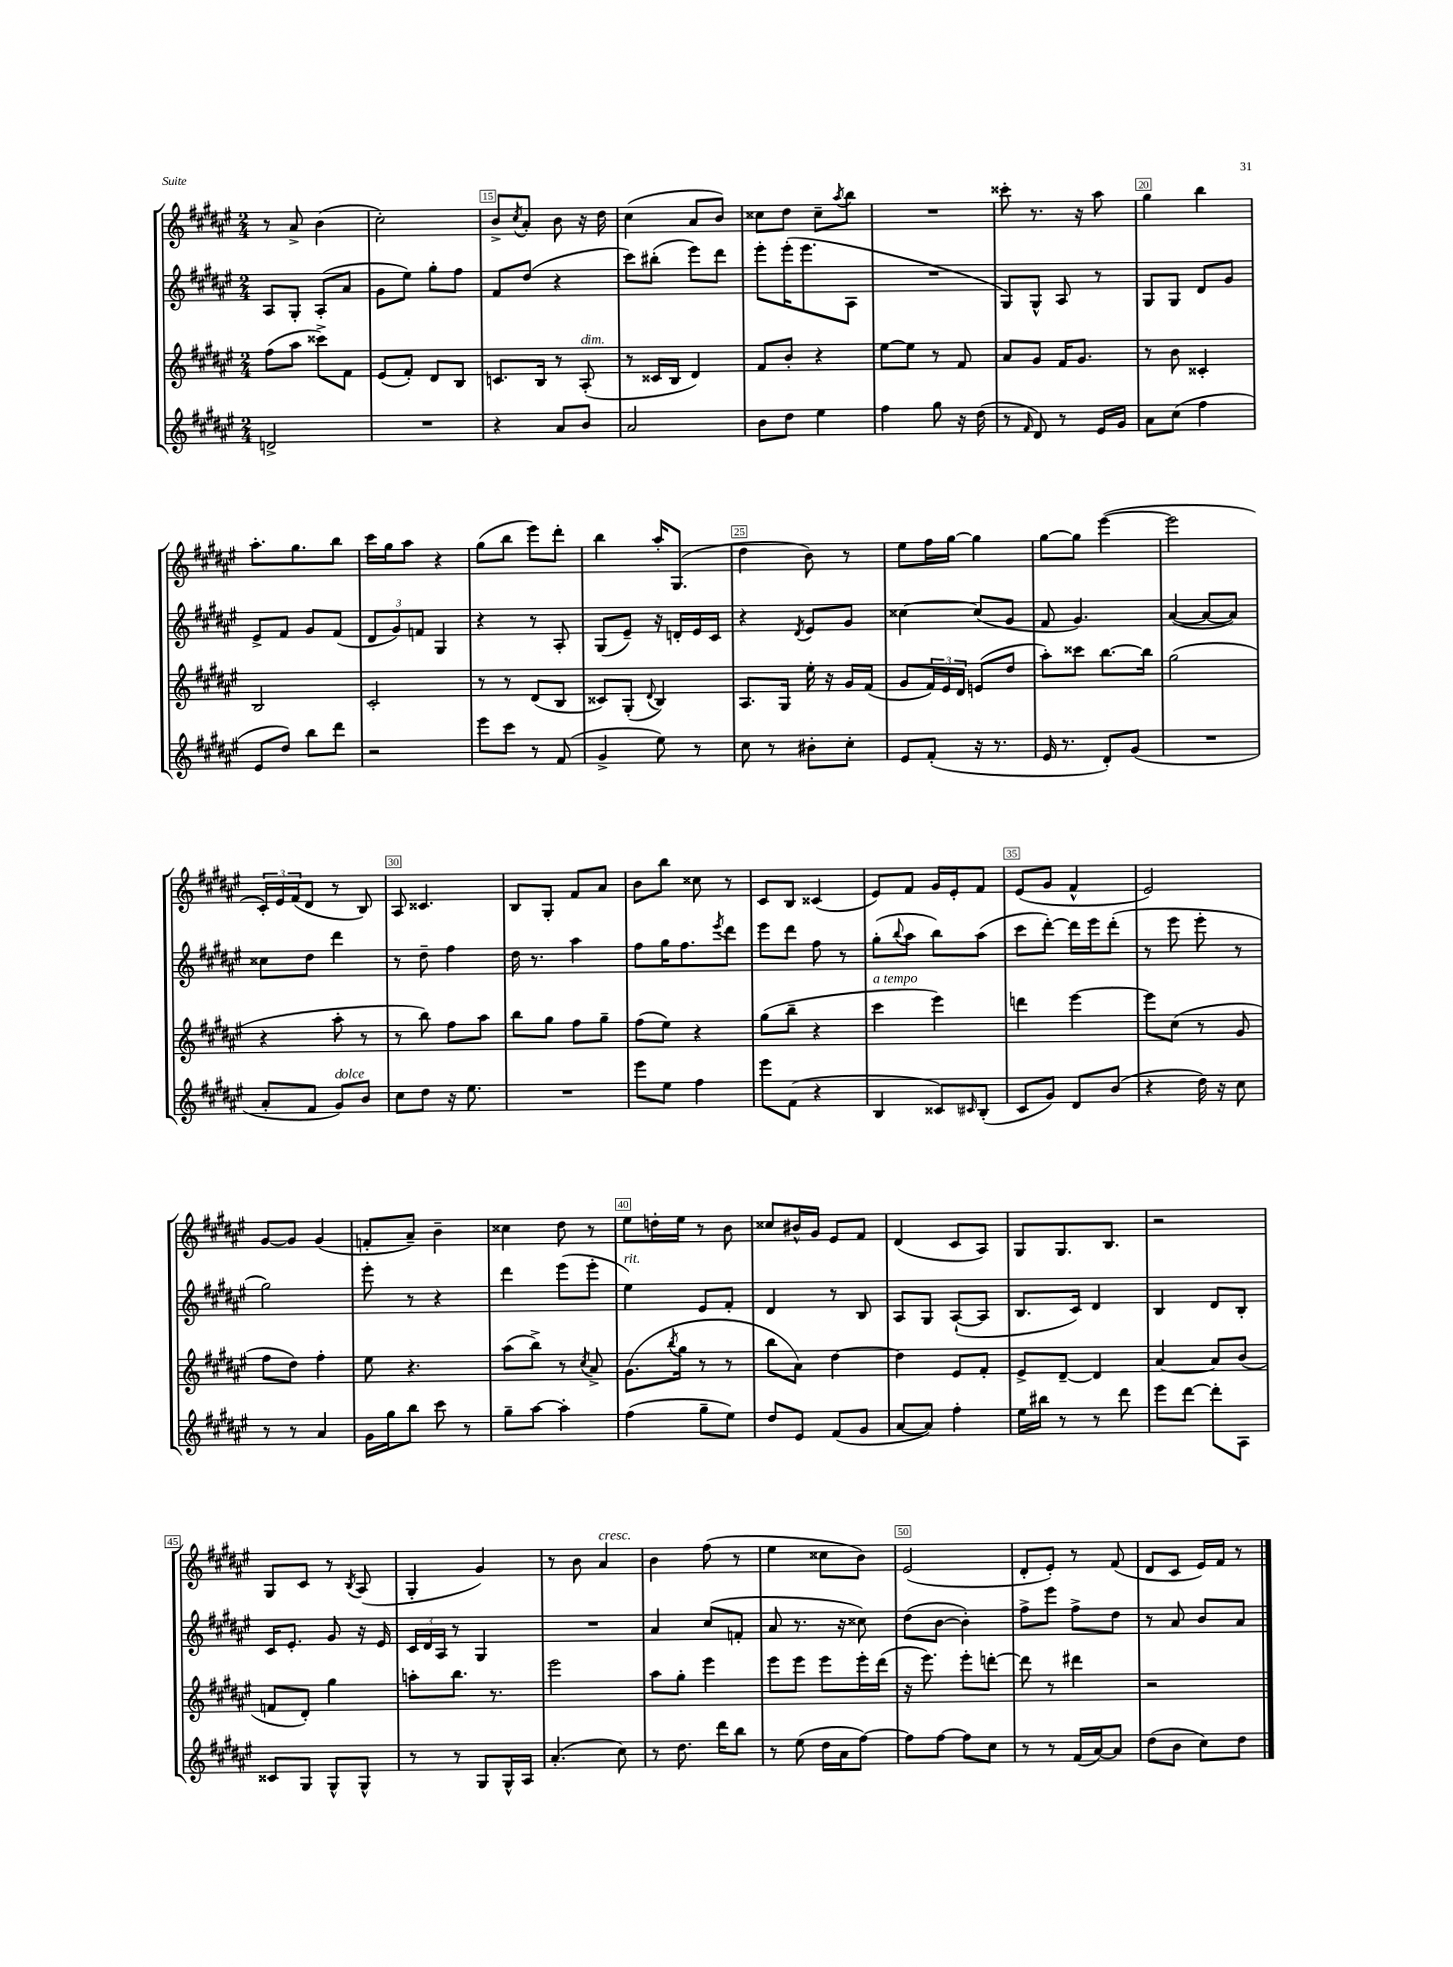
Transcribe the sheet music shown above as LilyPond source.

<<
\new StaffGroup <<
\new Staff = "s0" {
    \clef treble \key fis \major \numericTimeSignature \time 2/4
    r8 ais'8-> b'4( |
    cis''2-.) |
    b'8-> \acciaccatura { cis''8 } ais'8-. b'8 r16 dis''16 |
    cis''4( ais'8 b'8) |
    cisis''8 dis''8 cisis''8-- \acciaccatura { ais''8 } b''8 |
    R2 |
    cisis'''8-. r8. r16 ais''8 |
    gis''4 b''4 |
    ais''8.-. gis''8. b''8 |
    cis'''16 gis''16 ais''8 r4 |
    gis''8( b''8 eis'''8) dis'''8-. |
    b''4 ais''16-. gis8.( |
    dis''4 b'8) r8 |
    eis''8 fis''16 gis''16~ gis''4 |
    gis''8~ gis''8 eis'''4~( |
    eis'''2 |
    \tuplet 3/2 { cis'16-.) eis'16 fis'16( } dis'8 r8 b8) |
    ais8 cisis'4. |
    b8 gis8-. fis'8 ais'8 |
    b'8 b''8 cisis''8 r8 |
    cis'8 b8 cisis'4( |
    eis'8) fis'8 gis'16 eis'16-. fis'8 |
    eis'8( gis'8 fis'4-^ |
    eis'2) |
    gis'8~ gis'8 gis'4( |
    f'8-. ais'8--) b'4-- |
    cisis''4 dis''8 r8 |
    eis''8 d''16-. eis''16 r8 b'8 |
    cisis''8 bis'16-^ gis'16 eis'8 fis'8 |
    dis'4( cis'8 ais8) |
    gis8 gis8. b8. |
    r2 |
    gis8 cis'8 r8 \acciaccatura { b8 } ais8( |
    gis4-. gis'4) |
    r8 b'8 ais'4^\markup { \italic "cresc." } |
    b'4 fis''8( r8 |
    eis''4 cisis''8 b'8) |
    eis'2( |
    dis'8-. eis'8-.) r8 fis'8( |
    dis'8 cis'8 eis'16) fis'16 r8 \bar "|." |
}
\new Staff = "s1" {
    \clef treble \key fis \major \numericTimeSignature \time 2/4
    ais8 gis8-. ais8-.( ais'8 |
    gis'8 eis''8) gis''8-. fis''8 |
    fis'8 dis''8( r4 |
    cis'''8) bis''8-.( eis'''8) dis'''8 |
    eis'''8-. eis'''16-.( eis'''8. ais8 |
    R2 |
    gis8) gis8-^ ais8 r8 |
    gis8 gis8 dis'8 gis'8 |
    eis'8-> fis'8 gis'8 fis'8( |
    \tuplet 3/2 { dis'8 gis'8) f'8 } gis4 |
    r4 r8 ais8-. |
    gis8( eis'8--) r16 d'16-. eis'16 cis'16 |
    r4 \acciaccatura { dis'8 } eis'8 gis'8 |
    cisis''4~ cisis''8( gis'8 |
    fis'8 gis'4.) |
    ais'4~( ais'8~ ais'8) |
    cisis''8 dis''8 dis'''4 |
    r8 dis''8-- fis''4 |
    dis''16 r8. ais''4 |
    fis''8 gis''16 fis''8. \acciaccatura { eis'''8 } dis'''8 |
    eis'''8 dis'''8 fis''8 r8 |
    gis''8-.( \appoggiatura { b''8 } ais''8 b''8) ais''8( |
    cis'''8 dis'''8~-.) dis'''16 eis'''16 dis'''8-.( |
    r8 eis'''8 eis'''8-. r8 |
    gis''2) |
    eis'''8-. r8 r4 |
    dis'''4 eis'''8( eis'''8-. |
    eis''4^\markup { \italic "rit." }) eis'8 fis'8-. |
    dis'4 r8 b8 |
    ais8 gis8 ais8~-!( ais8 |
    b8. cis'16) dis'4 |
    b4 dis'8 b8-. |
    cis'16 eis'8.-. gis'8 r16 eis'16 |
    \tuplet 3/2 { cis'16 dis'16 ais16 } r8 gis4 |
    R2 |
    ais'4 cis''8( f'8-. |
    ais'8 r8. r16 cisis''8) |
    dis''8( b'8~ b'4-.) |
    fis''8-> eis'''8 fis''8-> dis''8 |
    r8 ais'8 b'8 ais'8 \bar "|." |
}
\new Staff = "s2" {
    \clef treble \key fis \major \numericTimeSignature \time 2/4
    fis''8( ais''8 cisis'''8->) fis'8 |
    eis'8( fis'8-.) dis'8 b8 |
    c'8. b16 r8 ais8-.^\markup { \italic "dim." }( |
    r8 cisis'16 b16 dis'4) |
    fis'8 b'8-. r4 |
    eis''8~ eis''8 r8 fis'8 |
    ais'8 gis'8 fis'16 gis'8. |
    r8 b'8 cisis'4-. |
    b2 |
    cis'2-. |
    r8 r8 dis'8( b8 |
    cisis'8) gis8-.( \appoggiatura { dis'8 } b4) |
    ais8. gis16 eis''16-. r16 gis'16 fis'16( |
    gis'8 \tuplet 3/2 { fis'16) eis'16 dis'16 } e'8( dis''8 |
    ais''8-.) cisis'''8 b''8.~ b''16 |
    gis''2( |
    r4 ais''8-. r8 |
    r8 b''8) fis''8 ais''8 |
    b''8 gis''8 fis''8 gis''8-- |
    fis''8( eis''8) r4 |
    gis''8( b''8-- r4 |
    cis'''4^\markup { \italic "a tempo" } eis'''4) |
    d'''4 eis'''4~ |
    eis'''8 cis''8( r8 gis'8 |
    fis''8 dis''8) fis''4-. |
    eis''8 r4. |
    ais''8( b''8->) r8 \acciaccatura { cis''8 } ais'8-> |
    gis'8.( \acciaccatura { b''8 } gis''16 r8 r8 |
    b''8 ais'8) dis''4~ |
    dis''4 eis'8 fis'8-. |
    eis'8-> dis'8~-- dis'4 |
    ais'4~ ais'8 b'8( |
    f'8 dis'8-.) gis''4 |
    a''8-. b''8. r8. |
    eis'''2 |
    ais''8 gis''8-. eis'''4 |
    eis'''8 eis'''8 eis'''8 eis'''16-. dis'''16( |
    r16 eis'''8.) eis'''8-. d'''8~-. |
    d'''8 r8 dis'''4 |
    r2 \bar "|." |
}
\new Staff = "s3" {
    \clef treble \key fis \major \numericTimeSignature \time 2/4
    d'2-> |
    R2 |
    r4 ais'8 b'8 |
    ais'2 |
    b'8 dis''8 eis''4 |
    fis''4 gis''8 r16 dis''16( |
    r8 \grace { fis'16 } dis'8) r8 eis'16 gis'16 |
    ais'8 cis''8( fis''4 |
    eis'8 dis''8) b''8 dis'''8 |
    r2 |
    eis'''8 cis'''8 r8 fis'8( |
    gis'4-> eis''8) r8 |
    cis''8 r8 bis'8-. cis''8-. |
    eis'8 fis'8-.( r16 r8. |
    eis'16 r8. dis'8-.) gis'8( |
    R2 |
    ais'8-. fis'8 gis'8^\markup { \italic "dolce" }) b'8 |
    cis''8 dis''8 r16 eis''8. |
    R2 |
    eis'''8 eis''8 fis''4 |
    eis'''8 fis'8( r4 |
    b4 cisis'8) \grace { cis'16 } b8-.( |
    cis'8 gis'8) dis'8 b'8( |
    r4 dis''16) r16 cis''8 |
    r8 r8 ais'4 |
    gis'16 gis''16 b''8 cis'''8 r8 |
    gis''8-- ais''8~ ais''4-. |
    fis''4( gis''8-- eis''8) |
    dis''8 eis'8 fis'8( gis'8 |
    ais'8~ ais'8) fis''4-. |
    eis''16 bis''16 r8 r8 dis'''8 |
    eis'''8 dis'''8~ dis'''8-. ais8 |
    cisis'8 gis8 gis8-^ gis8-^ |
    r8 r8 gis8 gis16-^ ais16 |
    ais'4.-.( cis''8) |
    r8 dis''8. dis'''16 b''8 |
    r8 eis''8( dis''16 ais'16 fis''8~) |
    fis''8 fis''8~ fis''8 cis''8 |
    r8 r8 fis'16( ais'16~) ais'8 |
    dis''8( b'8 cis''8) dis''8 \bar "|." |
}
>>
>>
\layout { \context { \Score currentBarNumber = #13 \override BarNumber.break-visibility = ##(#f #t #t) barNumberVisibility = #(every-nth-bar-number-visible 5) \override BarNumber.stencil = #(make-stencil-boxer 0.1 0.3 ly:text-interface::print) } }
